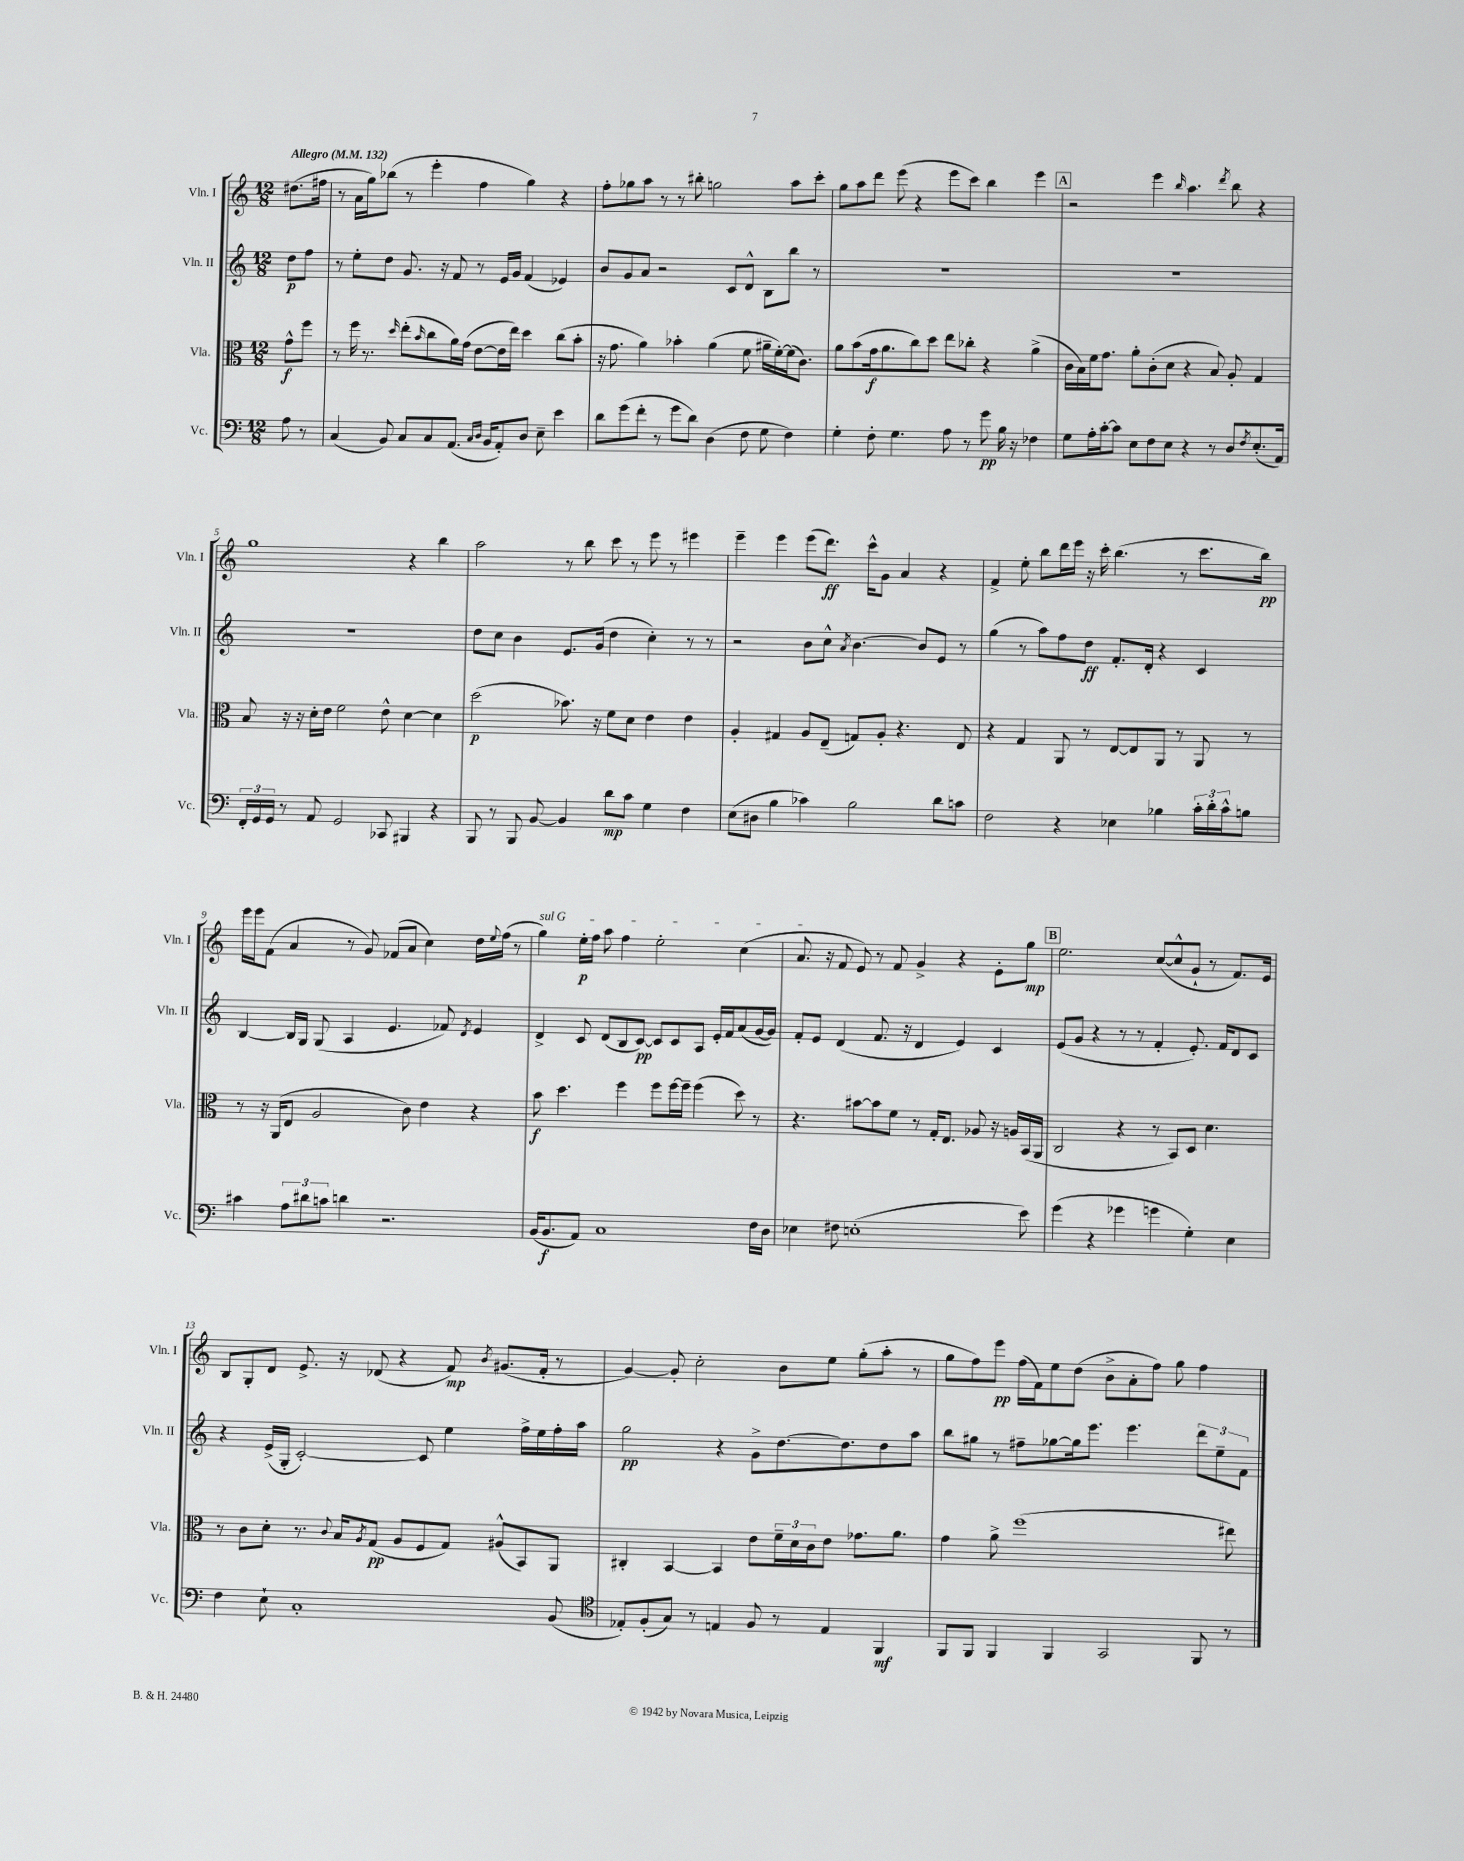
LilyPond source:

<<
\new StaffGroup <<
\new Staff = "s0" \with { instrumentName = "Vln. I" shortInstrumentName = "Vln. I" } {
    \clef treble \key c \major \numericTimeSignature \time 12/8 \partial 4 \tempo "Allegro" 4 = 132
    dis''8.( fis''16 |
    r8 a'16 g''16) bes''8( r8 e'''4-. f''4 g''4) r4 |
    f''8-. ges''8 a''8 r8 r8 bis''8-. g''2 a''8 c'''8-. |
    g''8 a''8 d'''8 e'''8( r4 e'''8 c'''8) b''4 e'''4 |
    \mark \markup { \box "A" } r2 e'''4 \grace { b''16 } a''4. \acciaccatura { d'''8 } b''8 r4 |
    g''1 r4 b''4 |
    a''2 r8 b''8 c'''8 r8 e'''8 r8 eis'''4 |
    e'''4-- e'''4 e'''8( d'''8.\ff) c'''16-^ g'8 a'4 r4 |
    f'4-> e''8-. b''8 d'''16 e'''16 r16 c'''16-. b''4.( r8 c'''8. b''16\pp) |
    e'''16 e'''16 f'8( a'4 r8 g'8) fes'8( a'8 c''4) d''16 \appoggiatura { e''8 } f''16( r8 |
    \once \override TextSpanner.bound-details.left.text = \markup { \italic "sul G" } g''4\startTextSpan) e''16-.\p f''16 a''8 f''4 e''2-. c''4( |
    a'8.\stopTextSpan r16 f'8 e'8) r8 f'8 g'4-> r4 e'8-. g''8\mp |
    \mark \markup { \box "B" } e''2. c''8~( c''8-^ g'8-! r8 f'8.) e'16 |
    b8 g8-. d'8 e'8.-> r16 des'8( r4 f'8\mp) \acciaccatura { b'8 } gis'8.( f'16-. r8 |
    g'4~) g'8-. c''2-. b'8 e''8 g''8-.( a''8-. r8 |
    g''8 f''8) e'''8\pp f''16( f'16) e''8 d''8( b'8-> a'8-. f''8) g''8 f''4 \bar "|." |
}
\new Staff = "s1" \with { instrumentName = "Vln. II" shortInstrumentName = "Vln. II" } {
    \clef treble \key c \major \numericTimeSignature \time 12/8 \partial 4
    d''8\p f''8 |
    r8 e''8-. d''8 g'8. r16 f'8 r8 e'16 g'16 f'4( ees'4) |
    b'8 g'8 a'8 r2 c'8 d'8-^ b8 b''8 r8 |
    R1. |
    \mark \markup { \box "A" } R1. |
    R1. |
    d''8 c''8 b'4 e'8. g'16( d''4 c''4-.) r8 r8 |
    r2 b'8 c''8-^ \acciaccatura { a'8 } b'4.~ b'8 e'8 r8 |
    g''4( r8 a''8) f''8 d''8\ff f'8.-. d'16-. r4 c'4 |
    b4~ b16 g16 g8( a4 e'4. fes'8) \acciaccatura { d'8 } e'4 |
    d'4-> c'8 d'8( b8 c'8~\pp) c'8 c'8 a8 e'16-. f'16 a'8( g'16~ g'16) |
    f'8-. e'8 d'4( f'8. r16 d'4 e'4) c'4 |
    \mark \markup { \box "B" } e'8( g'8 r4 r8 r8 f'4-. e'8.-.) f'16 d'8 c'8 |
    r4 e'16->( g16-. c'2~-.) c'8 e''4 f''16-> e''16 f''16-. a''16 |
    g''2\pp r4 g'8-> d''8.~ d''8. d''8 a''8 |
    b''8 gis''8 r8 fis''8-- ges''8~ ges''16 e'''8. e'''4. \tuplet 3/2 { d'''8 e''8-- f'8 } \bar "|." |
}
\new Staff = "s2" \with { instrumentName = "Vla." shortInstrumentName = "Vla." } {
    \clef alto \key c \major \numericTimeSignature \time 12/8 \partial 4
    g'8-^\f f''8 |
    r8 f''16 r8. \grace { d''16 } e''8-.( \grace { b'16 } c''8 a'16) g'16( e'8~ e'16 e''16) d''4 c''8( b'8-. |
    r16 g'8. a'4) bes'4-. a'4( f'8 ais'16-- f'16~-.) f'16( c'8.) |
    a'8 b'8( g'16\f a'8. c''8) d''8 e''8 ces''8-. r4 a'4->( |
    \mark \markup { \box "A" } c'16 b16) f'16 g'8. a'8-. c'8-.( d'8 r4 b8) a8-. g4 |
    b8 r16 r16 d'16-. e'16 f'2 e'8-^ d'4~ d'4 |
    d''2\p( bes'8.) r16 f'8 d'8 e'4 e'4 |
    a4-. gis4 a8 e8--( g8) a8-. r4. e8 |
    r4 g4 a,8 r8 e8~ e8 a,8 r8 a,8 r8 |
    r8 r16 a,16( e8 a2 c'8) e'4 r4 |
    b'8\f d''4. f''4 f''8 f''16~ f''16-- f''4( d''8) r8 |
    r4. bis'8~ bis'8 f'8 r8 g16-. e8. aes8 r16 a16 b,16( a,16 |
    \mark \markup { \box "B" } c2 r4 r8 b,8) d8 d'4. |
    r8 c'8 d'8-. r8. \appoggiatura { c'8 } b16 \acciaccatura { a8 } g8\pp( a8 f8 g8) ais8-^( b,8) a,8 |
    cis4-. b,4~ b,4 e'8 \tuplet 3/2 { f'16-- d'16 c'16 } e'8 ges'8. a'8. |
    g'4 a'8-> f''1( eis''8) \bar "|." |
}
\new Staff = "s3" \with { instrumentName = "Vc." shortInstrumentName = "Vc." } {
    \clef bass \key c \major \numericTimeSignature \time 12/8 \partial 4
    a8 r8 |
    c4( b,8) c8 c8 a,8.( \grace { c16 d16 } b,16 a,8-.) d8 e8-- e'4 |
    d'8 g'8( f'8-. r8 g'8 d'8) d4( f8 g8 f4) |
    g4-. f8-. g4. a8 r8 g'8\pp b16 r16 fes4 |
    \mark \markup { \box "A" } g8 a16-. c'16~-. c'8 e8 f8 e8 r4 r8 d8 \acciaccatura { f8 } e8.-.( a,16) |
    \tuplet 3/2 { f,16-. g,16 g,16 } r8 a,8 g,2 ces,8 bis,,4 r4 |
    b,,8 r8 b,,8 b,8~ b,4 d'8\mp c'8 g4 f4 |
    e8( dis8 b4 ces'4) b2 d'8 c'8 |
    f2 r4 ees4 bes4 \tuplet 3/2 { c'16-. d'16-. c'16-^ } b8 |
    cis'4 \tuplet 3/2 { a8 dis'8 c'8 } d'4 r2. |
    b,16( b,8.\f a,8) c1 f16 d16 |
    ees4 fis8 e1-.( e'8) |
    \mark \markup { \box "B" } g'4( r4 ges'4 g'4 g4-.) e4 |
    f4 e8-! c1-. b,8( |
    \clef tenor ees8-.) f8-.( g8) r8 e4 f8 r8 e4 f,4\mf |
    f,8 f,8 f,4 f,4 g,2 f,8 r8 \bar "|." |
}
>>
>>
